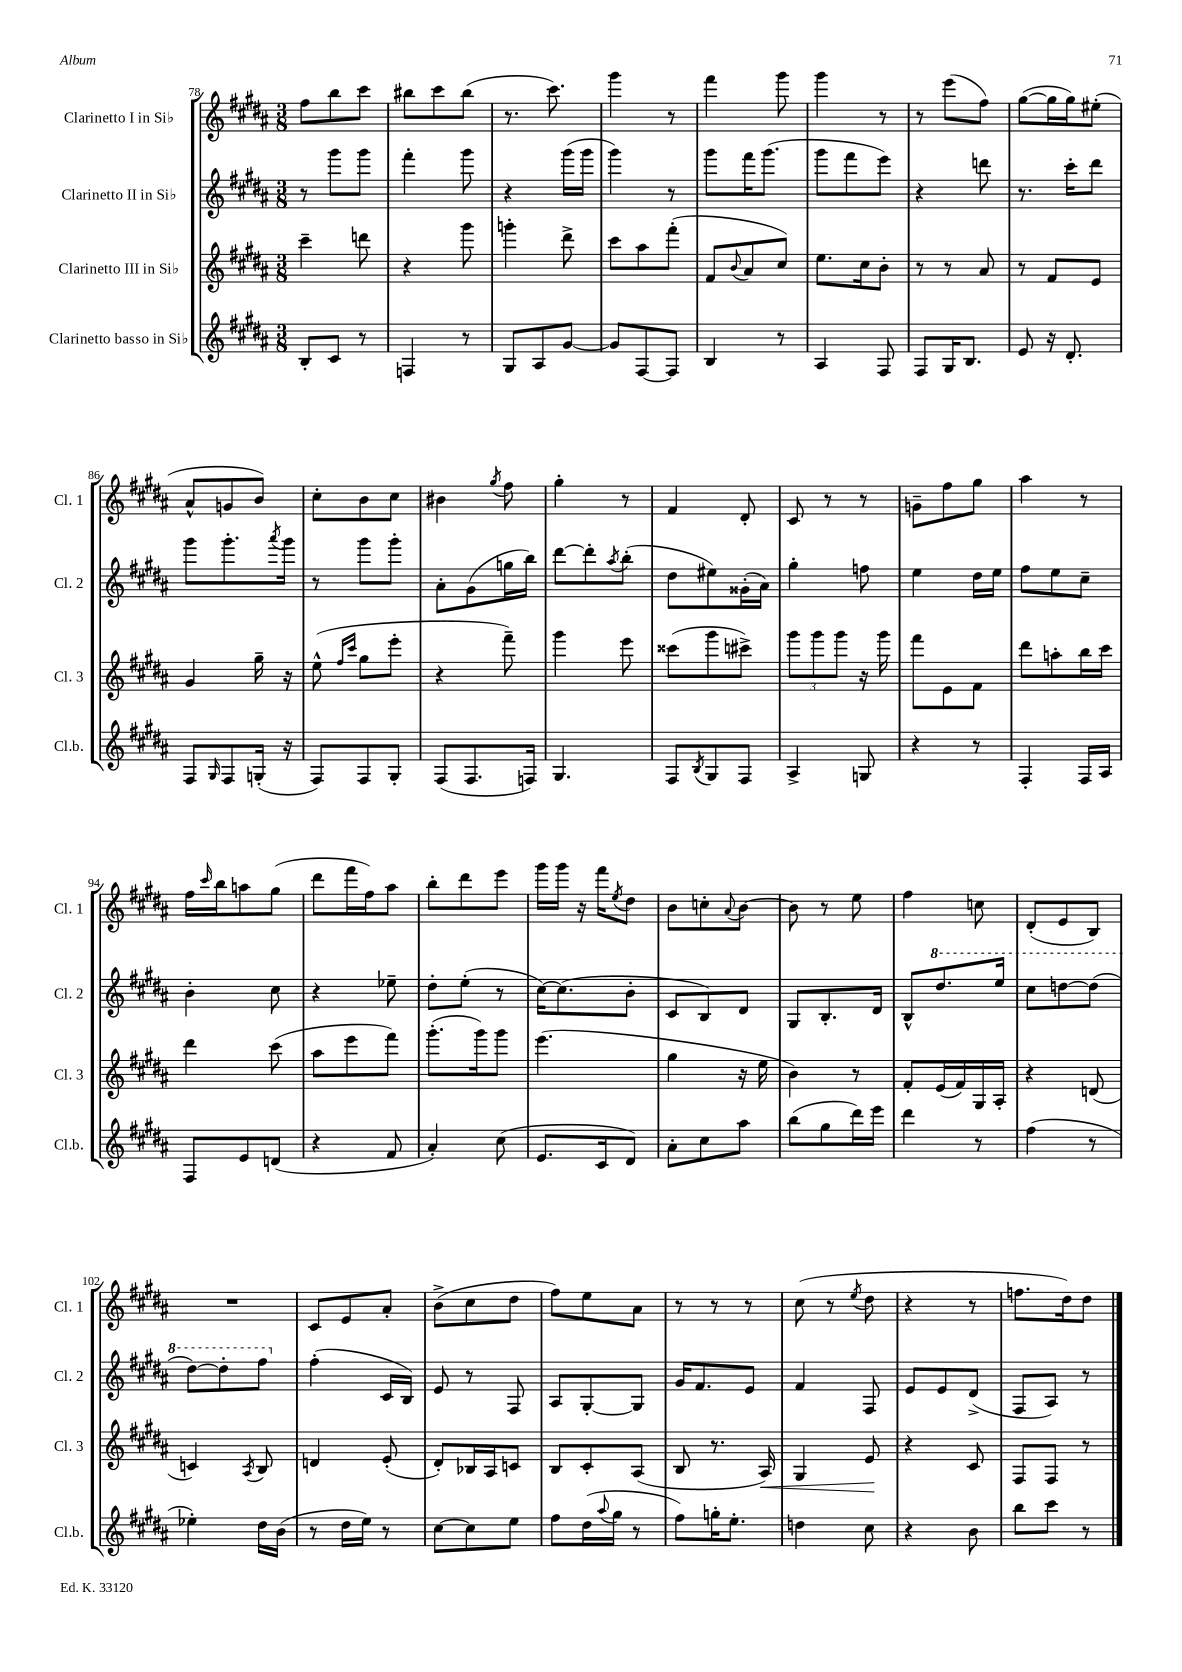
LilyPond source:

<<
\new StaffGroup <<
\new Staff = "s0" \with { instrumentName = "Clarinetto I in Sib" shortInstrumentName = "Cl. 1" } {
    \clef treble \key b \major \numericTimeSignature \time 3/8
    fis''8 b''8 cis'''8 |
    bis''8 cis'''8 bis''8( |
    r8. cis'''8.) |
    gis'''4 r8 |
    fis'''4 gis'''8 |
    gis'''4 r8 |
    r8 e'''8( fis''8) |
    gis''8~( gis''16 gis''16) eis''8-.( |
    ais'8-^ g'8 b'8) |
    cis''8-. b'8 cis''8 |
    bis'4 \acciaccatura { gis''8 } fis''8 |
    gis''4-. r8 |
    fis'4 dis'8-. |
    cis'8 r8 r8 |
    g'8-- fis''8 gis''8 |
    ais''4 r8 |
    fis''16 \grace { cis'''16 } b''16 a''8 gis''8( |
    dis'''8 fis'''16 fis''16) ais''8 |
    b''8-. dis'''8 e'''8 |
    gis'''16 gis'''16 r16 fis'''16 \acciaccatura { e''8 } dis''8 |
    b'8 c''8-. \appoggiatura { ais'8 } b'8~ |
    b'8 r8 e''8 |
    fis''4 c''8 |
    dis'8-.( e'8 b8) |
    R4. |
    cis'8 e'8 ais'8-. |
    b'8->( cis''8 dis''8 |
    fis''8) e''8 ais'8 |
    r8 r8 r8 |
    cis''8( r8 \acciaccatura { e''8 } dis''8 |
    r4 r8 |
    f''8. dis''16) dis''8 \bar "|." |
}
\new Staff = "s1" \with { instrumentName = "Clarinetto II in Sib" shortInstrumentName = "Cl. 2" } {
    \clef treble \key b \major \numericTimeSignature \time 3/8
    r8 gis'''8 gis'''8 |
    fis'''4-. gis'''8 |
    r4 gis'''16( gis'''16 |
    gis'''4) r8 |
    gis'''8 fis'''16 gis'''8.( |
    gis'''8 fis'''8 e'''8) |
    r4 d'''8 |
    r8. cis'''16-. dis'''8 |
    gis'''8 gis'''8.-. \acciaccatura { ais'''8 } gis'''16 |
    r8 gis'''8 gis'''8-. |
    ais'8-. gis'8( g''16 b''16) |
    dis'''8~ dis'''8-. \acciaccatura { ais''8 } b''8-.( |
    dis''8 eis''8) gisis'16-.( ais'16) |
    gis''4-. f''8 |
    e''4 dis''16 e''16 |
    fis''8 e''8 cis''8-- |
    b'4-. cis''8 |
    r4 ees''8-- |
    dis''8-. e''8-.( r8 |
    cis''16~) cis''8.( b'8-. |
    cis'8 b8) dis'8 |
    gis8 b8.-. dis'16 |
    b8-^ \ottava #1 dis'''8. e'''16 |
    cis'''8 d'''8~ d'''8( |
    dis'''8~) dis'''8-. fis'''8 \ottava #0 |
    fis''4-.( cis'16 b16) |
    e'8 r8 fis8 |
    ais8 gis8~-. gis8 |
    gis'16 fis'8. e'8 |
    fis'4 fis8 |
    e'8 e'8 dis'8->( |
    fis8 ais8) r8 \bar "|." |
}
\new Staff = "s2" \with { instrumentName = "Clarinetto III in Sib" shortInstrumentName = "Cl. 3" } {
    \clef treble \key b \major \numericTimeSignature \time 3/8
    cis'''4-- d'''8 |
    r4 gis'''8 |
    g'''4-. dis'''8-> |
    cis'''8 ais''8 fis'''8-.( |
    fis'8 \appoggiatura { b'8 } ais'8 cis''8) |
    e''8. cis''16 b'8-. |
    r8 r8 ais'8 |
    r8 fis'8 e'8 |
    gis'4 gis''16-- r16 |
    e''8-^( \grace { fis''16 cis'''16 } gis''8 e'''8-. |
    r4 fis'''8--) |
    gis'''4 e'''8 |
    cisis'''8( gis'''8 cis'''8->) |
    \tuplet 3/2 { gis'''8 gis'''8 gis'''8 } r16 gis'''16 |
    fis'''8 e'8 fis'8 |
    dis'''8 a''8-. b''16 cis'''16 |
    dis'''4 cis'''8( |
    ais''8 e'''8 fis'''8) |
    gis'''8.-.( gis'''16) gis'''8 |
    e'''4.( |
    gis''4 r16 e''16 |
    b'4) r8 |
    fis'8-. e'16( fis'16) gis16 ais16-. |
    r4 d'8( |
    c'4) \acciaccatura { ais8 } b8 |
    d'4 e'8-.( |
    dis'8-.) bes16 ais16 c'8 |
    b8 cis'8-. ais8( |
    b8 r8. ais16\<) |
    gis4 e'8\! |
    r4 cis'8 |
    fis8 fis8 r8 \bar "|." |
}
\new Staff = "s3" \with { instrumentName = "Clarinetto basso in Sib" shortInstrumentName = "Cl.b." } {
    \clef treble \key b \major \numericTimeSignature \time 3/8
    b8-. cis'8 r8 |
    f4 r8 |
    gis8 ais8 gis'8~ |
    gis'8 fis8~ fis8 |
    b4 r8 |
    ais4 fis8 |
    fis8 gis16 b8. |
    e'8 r16 dis'8.-. |
    fis8 \grace { gis16 } fis8 g16-.( r16 |
    fis8) fis8 gis8-. |
    fis8( fis8. f16) |
    gis4. |
    fis8 \acciaccatura { b8 } gis8 fis8 |
    ais4-> g8 |
    r4 r8 |
    fis4-. fis16 ais16 |
    fis8 e'8 d'8( |
    r4 fis'8 |
    ais'4-.) cis''8( |
    e'8. cis'16 dis'8) |
    ais'8-. cis''8 ais''8 |
    b''8( gis''8 dis'''16) e'''16 |
    dis'''4 r8 |
    fis''4( r8 |
    ees''4-.) dis''16 b'16( |
    r8 dis''16 e''16) r8 |
    cis''8~ cis''8 e''8 |
    fis''8 dis''16( \appoggiatura { ais''8 } gis''16 r8 |
    fis''8) g''16-. e''8.-. |
    d''4 cis''8 |
    r4 b'8 |
    b''8 cis'''8 r8 \bar "|." |
}
>>
>>
\layout { \context { \Score currentBarNumber = #78 } }
